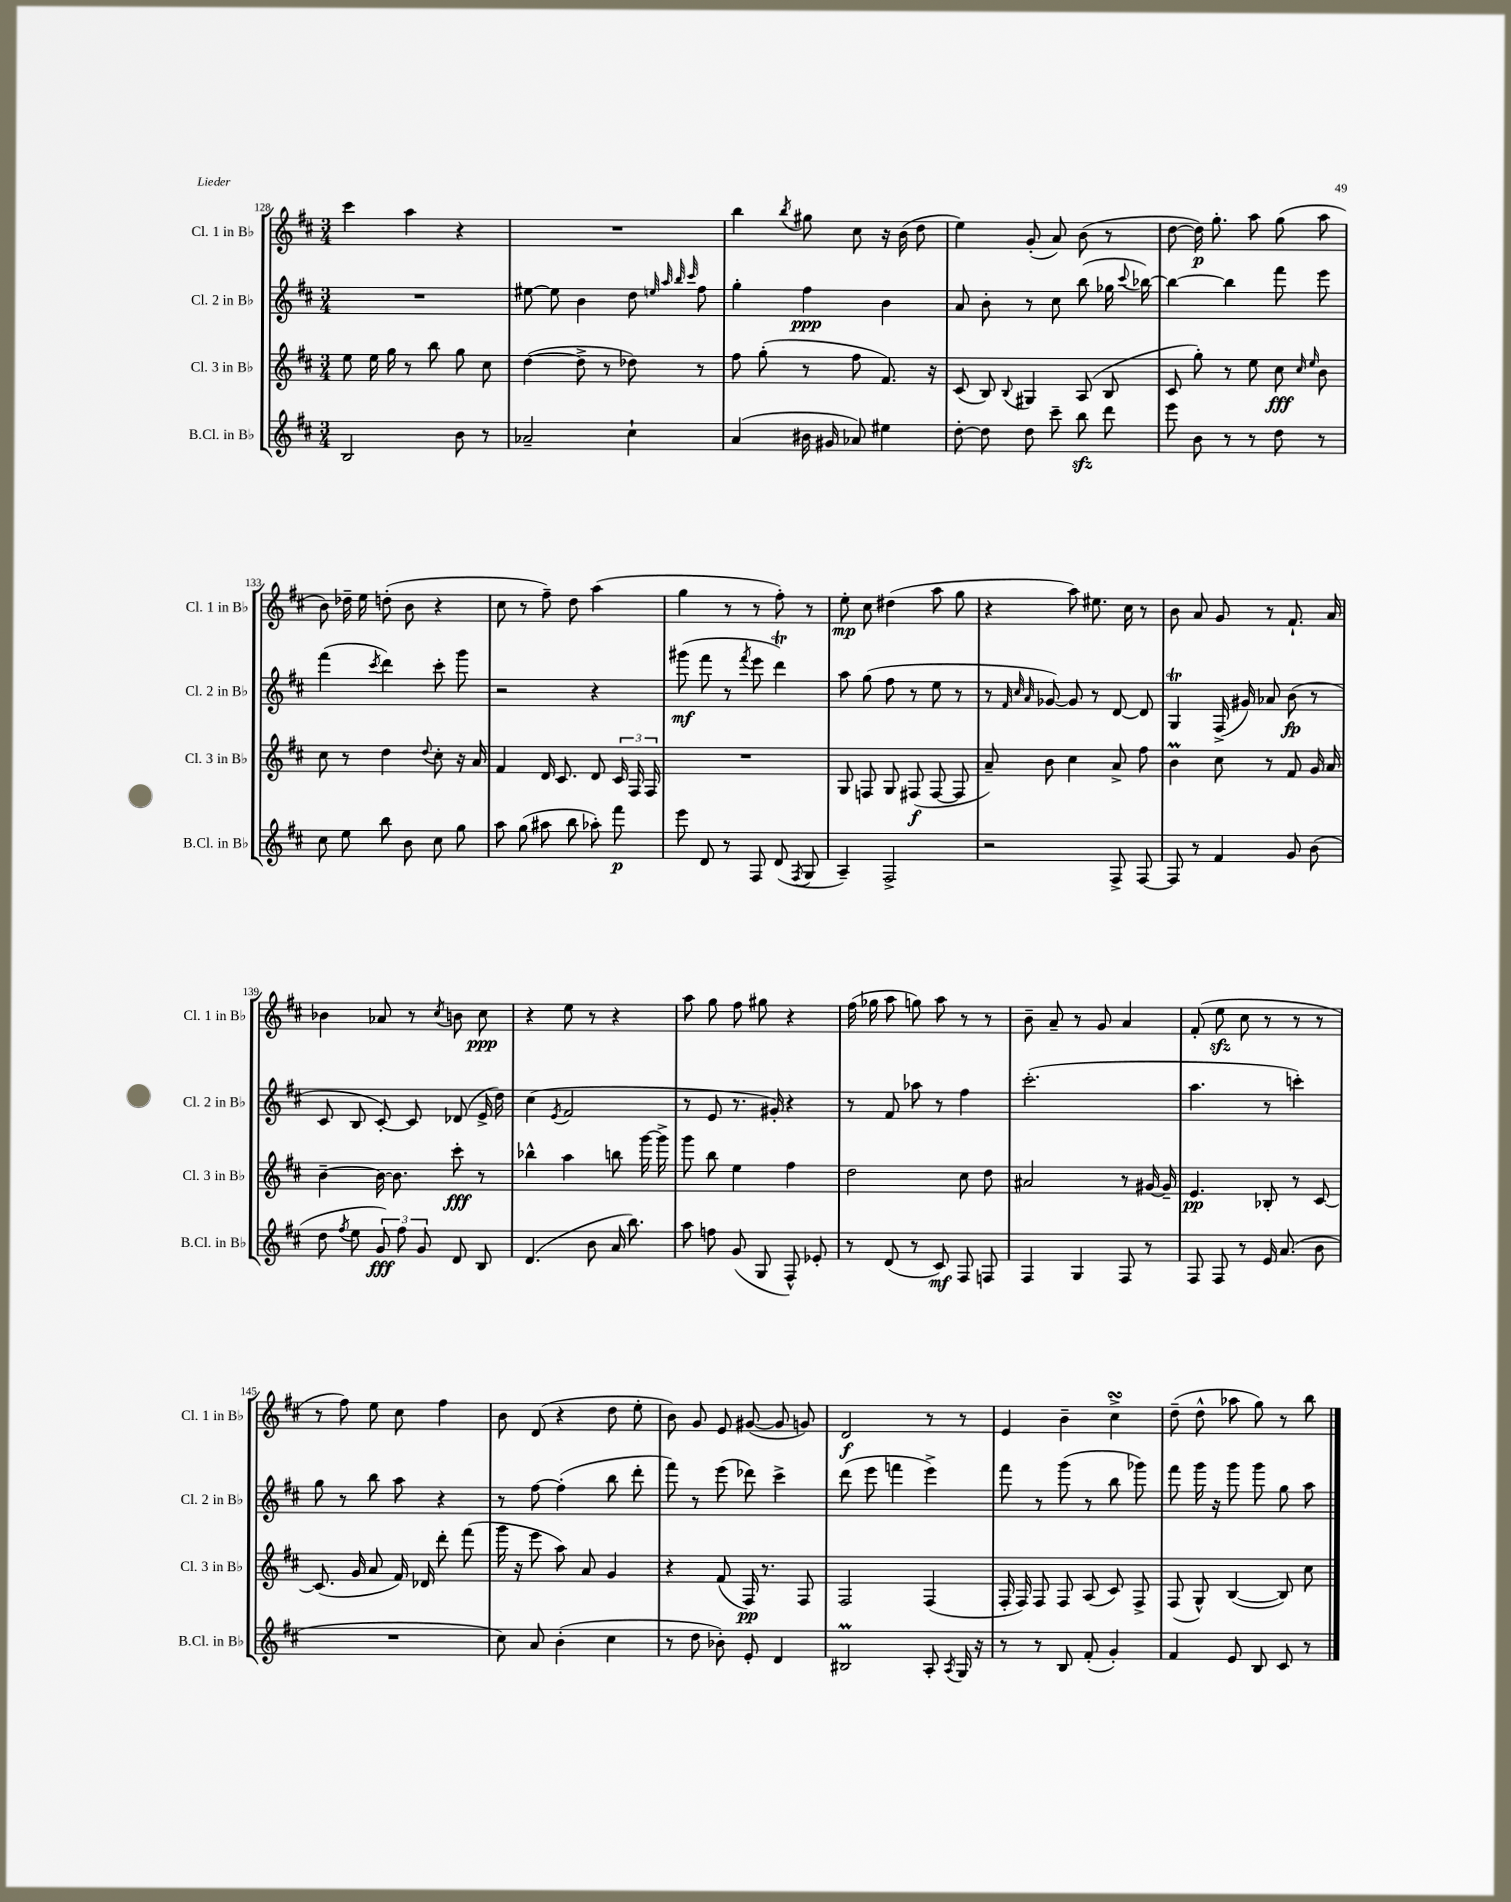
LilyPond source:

<<
\new StaffGroup <<
\new Staff = "s0" \with { instrumentName = "Cl. 1 in Bb" shortInstrumentName = "Cl. 1 in Bb" } {
    \clef treble \key d \major \numericTimeSignature \time 3/4
    \autoBeamOff cis'''4 a''4 r4 |
    R2. |
    b''4 \acciaccatura { b''8 } gis''8 cis''8 r16 b'16( d''8 |
    e''4) g'8-.( a'8) b'8( r8 |
    d''8~ d''16\p) g''8.-. a''8 g''8( a''8 |
    b'8) des''16-- e''16 d''8-.( b'8 r4 |
    cis''8 r8 fis''8--) d''8 a''4( |
    g''4 r8 r8 fis''8-.) r8 |
    e''8-.\mp cis''8 dis''4( a''8 g''8 |
    r4 a''8) eis''8. cis''16 r8 |
    b'8 a'8 g'8 r8 fis'8.-! a'16 |
    bes'4 aes'8 r8 \acciaccatura { cis''8 } b'8 cis''8\ppp |
    r4 e''8 r8 r4 |
    a''8 g''8 fis''8 gis''8 r4 |
    fis''16( ges''16 a''8 g''8) a''8 r8 r8 |
    b'8-- a'8-- r8 g'8 a'4 |
    fis'8-.( e''8\sfz cis''8 r8 r8 r8 |
    r8 fis''8) e''8 cis''8 fis''4 |
    b'8 d'8( r4 d''8 e''8-. |
    b'8) g'8 e'8 gis'8~( gis'8 g'8) |
    d'2\f r8 r8 |
    e'4 b'4-- cis''4->\turn |
    d''8--( d''8-^ aes''8 g''8) r8 b''8 \bar "|." |
}
\new Staff = "s1" \with { instrumentName = "Cl. 2 in Bb" shortInstrumentName = "Cl. 2 in Bb" } {
    \clef treble \key d \major \numericTimeSignature \time 3/4
    \autoBeamOff R2. |
    eis''8~ eis''8 b'4 d''8 \grace { e''32 a''32 b''32 cis'''32 } fis''8 |
    g''4-. fis''4\ppp b'4 |
    a'8 b'8-. r8 cis''8 b''8( ges''16 \appoggiatura { cis'''8 } bes''16~) |
    bes''4~ bes''4 fis'''8 e'''8 |
    fis'''4( \acciaccatura { cis'''8 } d'''4) cis'''8-. g'''8 |
    r2 r4 |
    gis'''8\mf( fis'''8 r8 \acciaccatura { fis'''8 } e'''8 d'''4\trill) |
    a''8 g''8( fis''8 r8 e''8 r8 |
    r8 \grace { fis'32 cis''32 a'32 } ges'8~) ges'8 r8 d'8~ d'8 |
    g4\trill fis16->( gis'16) aes'8 b'8\fp( r8 |
    cis'8 b8 cis'8~-.) cis'8 des'8( e'16-> d''16) |
    cis''4( \acciaccatura { e'8 } fis'2 |
    r8 e'8 r8. gis'16-.) r4 |
    r8 fis'8 aes''8 r8 fis''4 |
    cis'''2.-.( |
    a''4. r8 c'''4-.) |
    g''8 r8 b''8 a''8 r4 |
    r8 fis''8~ fis''4-.( b''8 d'''8-. |
    fis'''8) r8 e'''8( des'''8) cis'''4-> |
    d'''8( e'''8 f'''4 e'''4->) |
    fis'''8 r8 g'''8( r8 b''8 ges'''8) |
    fis'''8 g'''16 r16 g'''8 g'''8 g''8 a''8 \bar "|." |
}
\new Staff = "s2" \with { instrumentName = "Cl. 3 in Bb" shortInstrumentName = "Cl. 3 in Bb" } {
    \clef treble \key d \major \numericTimeSignature \time 3/4
    \autoBeamOff e''8 e''16 g''16 r8 b''8 g''8 cis''8 |
    d''4~( d''8-> r8 des''8) r8 |
    fis''8 g''8-.( r8 fis''8 fis'8.) r16 |
    cis'8( b8) \appoggiatura { b8 } gis4 a8( b8 |
    cis'8 g''8-.) r8 e''8 cis''8\fff \grace { cis''16 e''16 } b'8 |
    cis''8 r8 d''4 \appoggiatura { d''8 } cis''8-. r16 a'16 |
    fis'4 d'16 cis'8. d'8 \tuplet 3/2 { cis'16 fis16 fis16 } |
    R2. |
    g8 f8 g8 fis8\f( fis8~ fis8 |
    a'8--) b'8 cis''4 a'8-> fis''8 |
    b'4\prall cis''8 r8 fis'8 g'16 a'16 |
    b'4~-- b'16~ b'8. cis'''8-.\fff r8 |
    bes''4-^ a''4 b''8 g'''16~ g'''16-> |
    g'''8 b''8 e''4 fis''4 |
    d''2 cis''8 d''8 |
    ais'2 r8 gis'16~ gis'16-- |
    e'4.\pp bes8-. r8 cis'8~ |
    cis'8.( g'16 a'8 fis'16) des'16 d'''8-. fis'''8( |
    g'''16 r16 e'''8 a''8) a'8 g'4 |
    r4 fis'8( fis16\pp) r8. fis8 |
    fis2 fis4( |
    fis16-. fis16) fis8 fis8 a8( cis'8) fis8-> |
    fis8( g8-^) b4~( b8) cis''8 \bar "|." |
}
\new Staff = "s3" \with { instrumentName = "B.Cl. in Bb" shortInstrumentName = "B.Cl. in Bb" } {
    \clef treble \key d \major \numericTimeSignature \time 3/4
    \autoBeamOff b2 b'8 r8 |
    aes'2-- cis''4-! |
    a'4( bis'16 gis'16 aes'8) eis''4 |
    d''8~-. d''8 d''8 cis'''8-- b''8\sfz d'''8 |
    e'''8 b'8 r8 r8 d''8 r8 |
    cis''8 e''8 b''8 b'8 cis''8 g''8 |
    a''8 g''8( ais''8 b''8 aes''8-.) fis'''8\p |
    e'''8 d'8 r8 fis8 d'8( \acciaccatura { fis8 } g8 |
    a4--) fis2-> |
    r2 fis8-> fis8~ |
    fis8 r8 fis'4 g'8 b'8( |
    d''8 \acciaccatura { fis''8 } e''8 \tuplet 3/2 { g'8\fff) fis''8 g'8 } d'8 b8 |
    d'4.( b'8 a'16 b''8.) |
    a''8 f''8 g'8( g8 fis8-^) ees'8-. |
    r8 d'8( r8 cis'8\mf) fis8 f8 |
    fis4 g4 fis8 r8 |
    fis8 fis8 r8 e'16 a'8.( b'8 |
    R2. |
    cis''8) a'8 b'4-.( cis''4 |
    r8 d''8 bes'8-.) e'8-. d'4 |
    bis2\prall a8-. \acciaccatura { a8 } g16 r16 |
    r8 r8 b8 fis'8-.( g'4-.) |
    fis'4 e'8 b8 cis'8 r8 \bar "|." |
}
>>
>>
\layout { \context { \Score currentBarNumber = #128 } }
